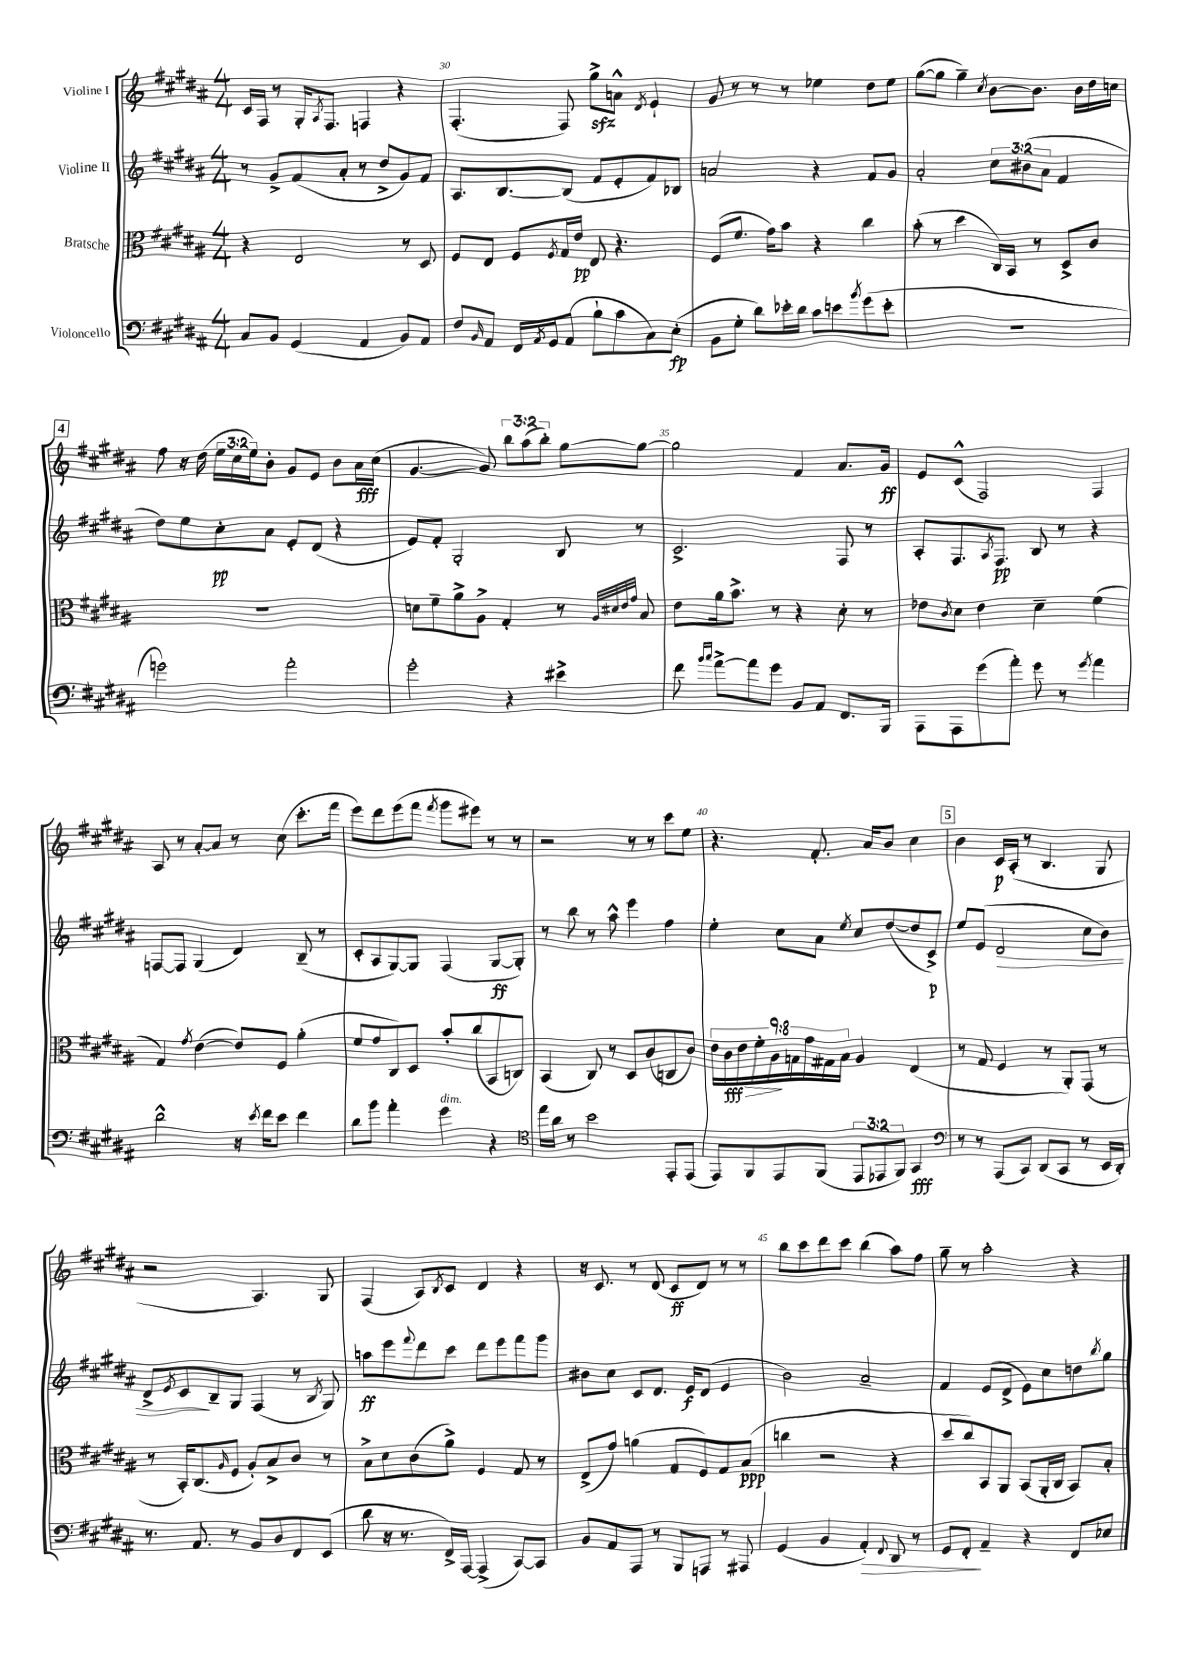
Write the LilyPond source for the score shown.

<<
\new StaffGroup <<
\new Staff = "s0" \with { instrumentName = "Violine I" } {
    \clef treble \key b \major \numericTimeSignature \time 4/4 \override Staff.TupletNumber.text = #tuplet-number::calc-fraction-text
    cis'16 fis16 r8 gis16-. \acciaccatura { ais8 } fis8. f4 r4 |
    fis4.-.( fis8) gis''8->\sfz a'8-^ \acciaccatura { dis'8 } e'4-! |
    gis'8 r8 r8 r8 ees''4 dis''8 ees''8 |
    gis''8~( gis''8 gis''4--) \acciaccatura { cis''8 } b'8~ b'8. b'16 dis''16 c''16 |
    \mark \markup { \box "4" } fis''8 r16 dis''16( \tuplet 3/2 { e''16 cis''16 e''16) } b'8-. gis'8 e'8 b'8 ais'16\fff cis''16( |
    gis'4.~ gis'8) \tuplet 3/2 { b''8 ais''8( b''8-.) } gis''8~ gis''8~ |
    gis''2 fis'4 ais'8. gis'16\ff |
    e'8 cis'8-^( fis2) fis4 |
    ais8 r8 ais'8~-. ais'8 r8 cis''8( cis'''8.-. fis'''16 |
    e'''8) dis'''8 e'''8( fis'''8 \acciaccatura { fis'''8 } gis'''8 eis'''8) r8 r8 |
    r2 r8 r8 cis'''8 e''8 |
    r4. fis'8.-. ais'16 b'8 cis''4 |
    \mark \markup { \box "5" } b'4 cis'16\p ais16-.( r8 b4. gis8 |
    r2 ais4.) gis8 |
    fis4( ais8) \acciaccatura { b8 } cis'8 dis'4 r4 |
    r16 cis'8. r8 dis'8( cis'8\ff dis'8) r8 r8 |
    b''8 cis'''8 dis'''8 cis'''8 b''4( ais''8) fis''8 |
    gis''8-- r8 ais''2-. r4 \bar "|." |
}
\new Staff = "s1" \with { instrumentName = "Violine II" } {
    \clef treble \key b \major \numericTimeSignature \time 4/4 \override Staff.TupletNumber.text = #tuplet-number::calc-fraction-text
    r8 gis'8-> fis'8( ais'8-. r8 dis''8-> gis'8) fis'8 |
    ais8. b8.~ b8( fis'8 e'8-. fis'8) bes8 |
    a'2 r4 fis'8 gis'8 |
    ais'2-. \tuplet 3/2 { cis''8 bis'8( ais'8 } fis'4 |
    \mark \markup { \box "4" } dis''8) e''8 cis''8-.\pp ais'8 e'8-. dis'8( r4 |
    e'8) fis'8-. gis2-. b8 r8 |
    cis'2.-> fis8 r8 |
    ais8-. fis8. \acciaccatura { ais8 } fis8.\pp b8 r8 r4 |
    f8~ f8 gis4( dis'4) b8--( r8 |
    cis'8-. ais8 gis8~) gis8 fis4( gis8~\ff gis8-.) |
    r8 b''8 r8 ais''8-^ e'''4 fis''4 |
    e''4-. cis''8 ais'8 \acciaccatura { e''8 } cis''8 dis''8~( dis''8 cis'8->\p) |
    \mark \markup { \box "5" } e''8 e'8( dis'2\> cis''8 b'8) |
    dis'8-> \acciaccatura { e'8 } cis'8\! b8-- gis8 fis4( r8 \acciaccatura { b8 } gis8) |
    a''8\ff e'''8 \appoggiatura { fis'''8 } dis'''8 cis'''8 dis'''8 e'''8 fis'''8 gis'''8 |
    bis'8 cis''8 cis'8 dis'8. e'16\f dis'8( e'4 |
    b'2) ais'2-- |
    fis'4 e'8( dis'8-> e'8) cis''8 d''8 \acciaccatura { b''8 } gis''8 \bar "|." |
}
\new Staff = "s2" \with { instrumentName = "Bratsche" } {
    \clef alto \key b \major \numericTimeSignature \time 4/4 \override Staff.TupletNumber.text = #tuplet-number::calc-fraction-text
    r4 e2 r8 dis8 |
    fis8 e8 fis8 \acciaccatura { fis8 } gis16 e'16\pp e8 r4. |
    fis8( fis'8. gis'16) b'8 r4 cis''4 |
    b'8-.( r8 dis''4 cis16) b,16 r8 dis8-> cis'8 |
    \mark \markup { \box "4" } R1 |
    d'8 fis'8-- ais'8-> ais8-> gis4-. r8 \grace { ais32 dis'32 e'32 gis'32 } b8 |
    e'8 ais'16 b'8.-> r8 r4 dis'8-. r8 |
    ees'8 \acciaccatura { cis'8 } dis'8 ees'4 dis'4-- fis'4( |
    gis4) \acciaccatura { gis'8 } e'4~( e'8) fis8 ais'4-.( |
    fis'8 gis'8 cis8) dis8 b'8-. cis''8( b,8 c8) |
    b,4( cis8) r8 dis8 cis'8( c8 cis'8) |
    \tuplet 9/8 { e'16 cis'16\fff\> e'16 fis'16-. ais16\! g16 gis'16 gis16 b16 } ais4 e4( |
    \mark \markup { \box "5" } r8 gis8 fis4 r8 ais,8-.) gis,8( r8 |
    r8 b,16-.) cis8.( \grace { ais16 } fis8 ais8-.) b8-> cis'8 r8 |
    b8-> dis'8 cis'8( ais'8->) fis4 gis8 r8 |
    e8->( gis'8) a'4( gis8 fis8) gis8 b8\ppp( |
    c''4 r2 r4 |
    dis''8 cis''8) b,8 ais,8 b,8( ais,16-. cis16 b,8) b8-. \bar "|." |
}
\new Staff = "s3" \with { instrumentName = "Violoncello" } {
    \clef bass \key b \major \numericTimeSignature \time 4/4 \override Staff.TupletNumber.text = #tuplet-number::calc-fraction-text
    cis8 b,8 gis,4( ais,4 b,8) ais,8 |
    fis8 \grace { b,16 } ais,8 fis,16 \acciaccatura { ais,8 } gis,16 ais,8( b8-! cis'8 cis8) e8-.\fp( |
    b,8 gis8-. dis'8) ees'16-. dis'16 cis'8 e'8 \acciaccatura { b'8 } gis'8( e'8-. |
    R1 |
    \mark \markup { \box "4" } g'2) ais'2-. |
    gis'2-. r4 eis'4-> |
    fis'8 \grace { b'16 cis''16 } ais'8~-> ais'8 gis'8 b,8 ais,8 fis,8. b,,16 |
    ais,,8 ais,,8 gis'8( ais'8-.) gis'8 r8 \acciaccatura { gis'8 } ais'4 |
    dis'2-^ r16 \acciaccatura { e'8 } fis'16 e'8 fis'4 |
    dis'8 b'8 ais'4-. gis'4^\markup { \italic "dim." } r4 |
    \clef tenor e''16 ais'16 r8 b'2 e,8-. e,8( |
    e,8) fis,8 e,8 fis,8( \tuplet 3/2 { e,8 ees,8 fis,8) } gis,4\fff |
    \mark \markup { \box "5" } \clef bass r8 r8 ais,,8( cis,8) dis,8( cis,8 r8 e,16 dis,16-.) |
    r8. ais,8. r8 b,8 dis8 fis,8 e,8( |
    dis'8 r16 r8. fis,16->) ais,,16~ ais,,4->( cis,8~) cis,8 |
    b,8 ais,8 ais,,8 r8 b,,8 a,,8 r8 ais,,8 |
    gis,4( b,4 ais,4-.\>) \appoggiatura { fis,8 } dis,8 r8 |
    gis,8 fis,8-.\! ais,4-- r4 fis,8 ees8 \bar "|." |
}
>>
>>
\layout { \context { \Score currentBarNumber = #29 \override BarNumber.break-visibility = ##(#f #t #t) barNumberVisibility = #(every-nth-bar-number-visible 5) } }
